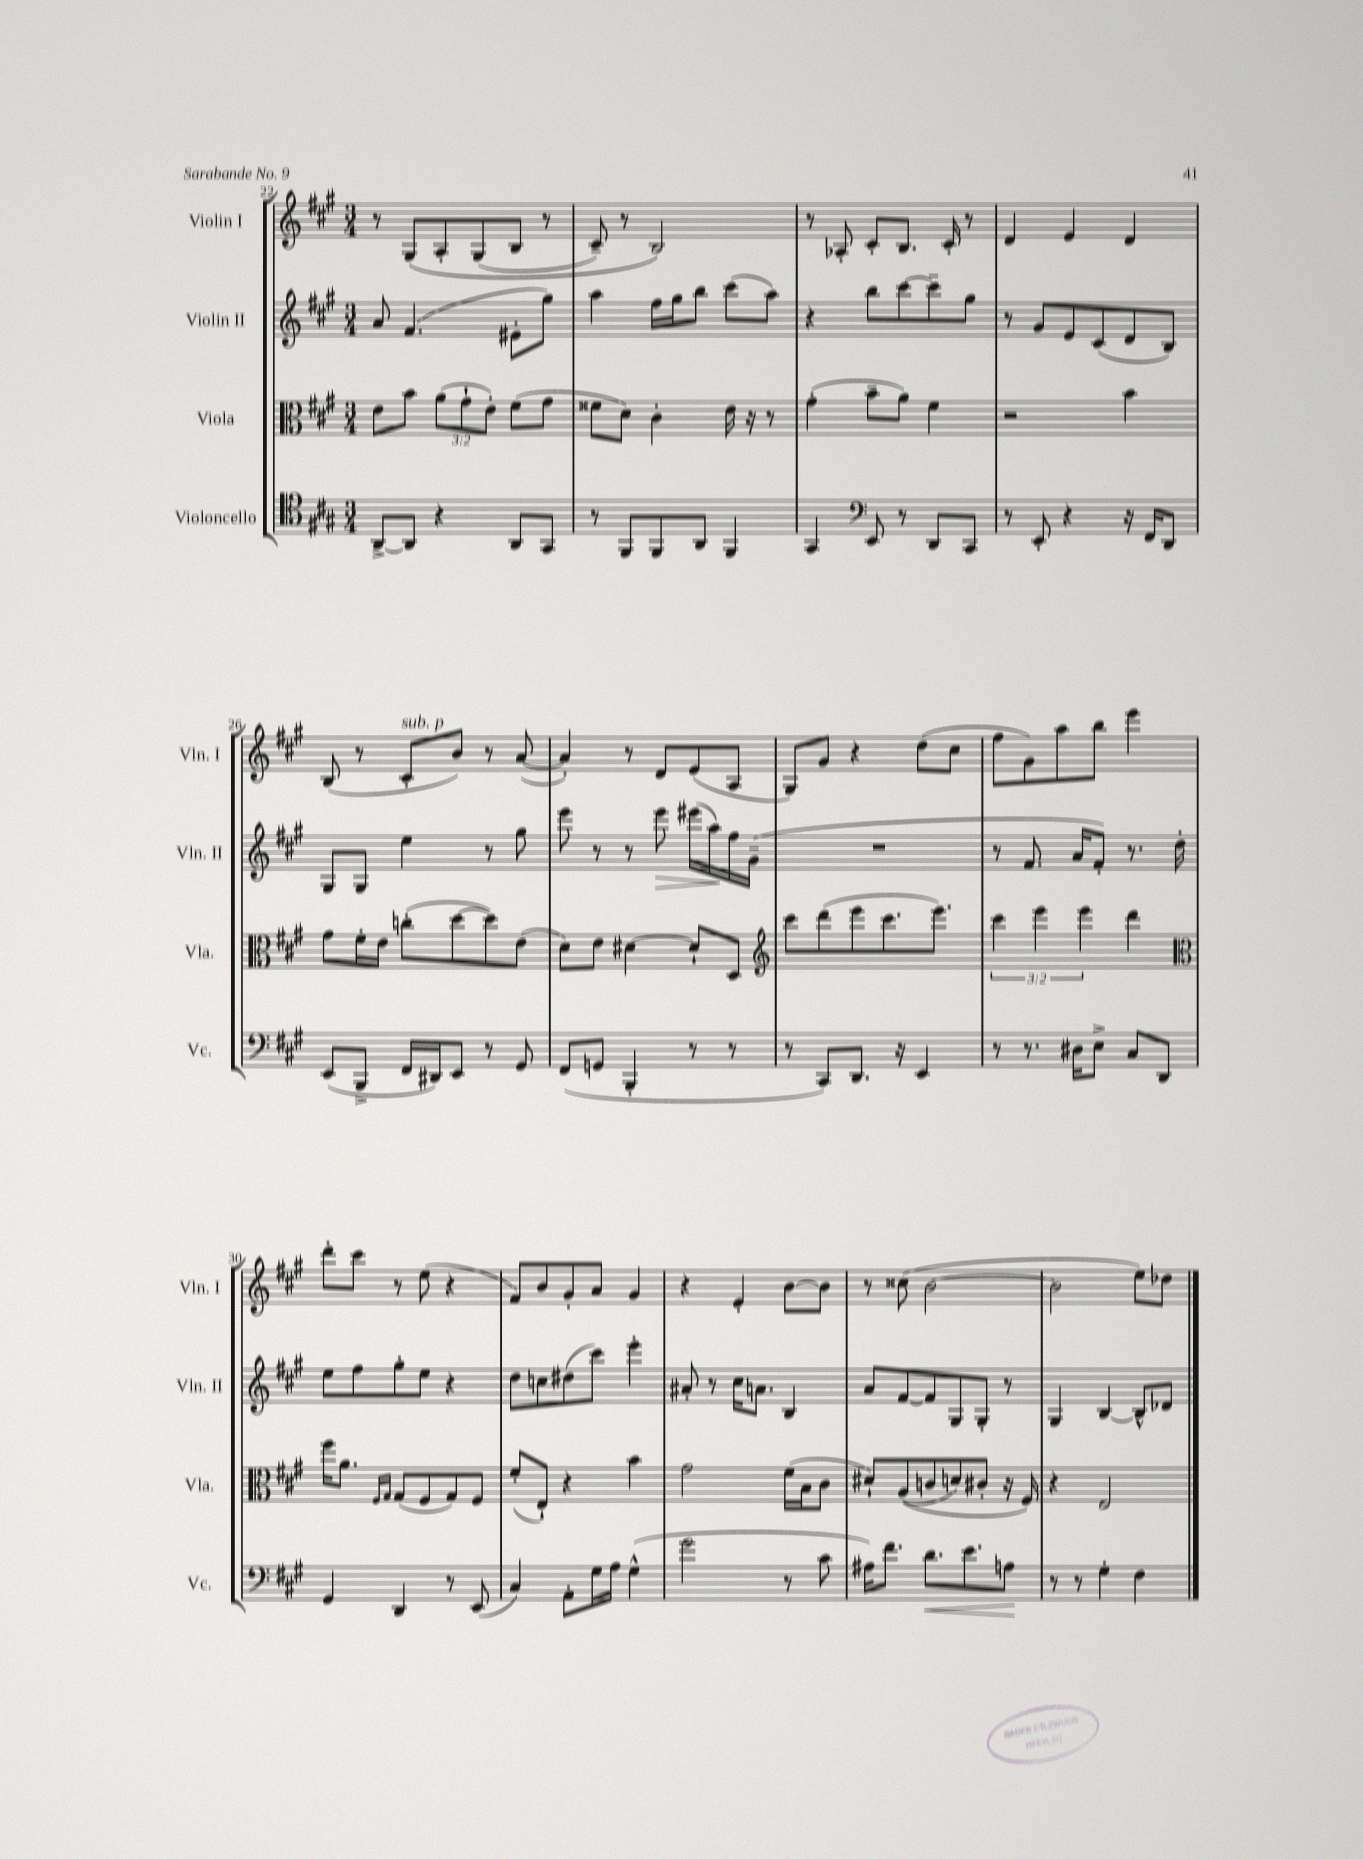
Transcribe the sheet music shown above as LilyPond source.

<<
\new StaffGroup <<
\new Staff = "s0" \with { instrumentName = "Violin I" shortInstrumentName = "Vln. I" } {
    \clef treble \key a \major \numericTimeSignature \time 3/4
    r8 gis8\( a8-. gis8( b8 r8 |
    cis'8--) r8 b2\) |
    r8 aes8-. cis'8-. b8. cis'16-. r8 |
    d'4 e'4 d'4 |
    b8( r8 cis'8-.^\markup { \italic "sub. p" } b'8) r8 a'8~( |
    a'4-.) r8 d'8 e'8( a8 |
    gis8) gis'8 r4 d''8( cis''8 |
    fis''8 gis'8) a''8 b''8 e'''4 |
    d'''8-. cis'''8 r8 e''8( r4 |
    fis'8) b'8 gis'8-. a'8 gis'4 |
    r4 e'4-. b'8~ b'8 |
    r8 cisis''8( b'2~ |
    b'2 e''8) des''8 \bar "|." |
}
\new Staff = "s1" \with { instrumentName = "Violin II" shortInstrumentName = "Vln. II" } {
    \clef treble \key a \major \numericTimeSignature \time 3/4
    a'8 fis'4.( eis'8-. gis''8) |
    a''4 fis''16 gis''16 b''8 cis'''8( a''8) |
    r4 b''8 cis'''8~ cis'''8-- gis''8 |
    r8 gis'8 e'8 cis'8( d'8 b8) |
    gis8 gis8 e''4 r8 gis''8 |
    e'''8 r8 r8 e'''8\> eis'''16( a''16\!) fis''16 gis'16--( |
    R2. |
    r8 fis'8. a'16 fis'8-.) r8. d''16-. |
    e''8 fis''8 gis''8-. e''8 r4 |
    d''8 c''8 dis''8( cis'''8) e'''4-. |
    ais'8-. r8 cis''16 a'8. b4 |
    a'8 fis'8~ fis'8 gis8 gis8-. r8 |
    gis4 b4~ b8-^ des'8 \bar "|." |
}
\new Staff = "s2" \with { instrumentName = "Viola" shortInstrumentName = "Vla." } {
    \clef alto \key a \major \numericTimeSignature \time 3/4 \override Staff.TupletNumber.text = #tuplet-number::calc-fraction-text
    e'8 b'8 \tuplet 3/2 { a'8( gis'8-! e'8-.) } fis'8( gis'8 |
    fisis'8 d'8) cis'4-. e'16 r16 r8 |
    gis'4-.( b'8-- a'8) fis'4 |
    r2 b'4 |
    gis'8 fis'16-. e'16 c''8-.( d''8~ d''8) e'8( |
    d'8) e'8 dis'4~ dis'8-! d8 |
    \clef treble cis'''8 d'''8( e'''8 cis'''8. e'''8.) |
    \tuplet 3/2 { cis'''4 e'''4 e'''4 } d'''4 |
    \clef alto fis''16 a'8. \grace { fis16 gis16 } gis8( fis8 gis8) fis8 |
    fis'8-.( e8-!) r4 b'4 |
    gis'2 fis'16( b16 cis'8 |
    dis'8-!) a8(\( c'8 d'8) cis'8-. r16 fis16\) |
    r4 e2 \bar "|." |
}
\new Staff = "s3" \with { instrumentName = "Violoncello" shortInstrumentName = "Vc." } {
    \clef tenor \key a \major \numericTimeSignature \time 3/4
    a,8~-> a,8 r4 a,8 gis,8 |
    r8 fis,8 fis,8 a,8 fis,4 |
    gis,4 \clef bass e,8 r8 d,8 cis,8 |
    r8 e,8-. r4 r16 fis,16 d,8 |
    e,8( b,,8-> fis,16 dis,16) e,8 r8 gis,8 |
    fis,8( g,8 b,,4-. r8 r8 |
    r8 cis,8) d,8. r16 e,4 |
    r8 r8. dis16 e8-> cis8 d,8 |
    gis,4 d,4 r8 e,8( |
    cis4) a,8-. gis16 a16 gis4-^( |
    gis'2 r8 cis'8 |
    ais16) fis'8. d'8.\< e'8. a8\! |
    r8 r8 gis4-. fis4 \bar "|." |
}
>>
>>
\layout { \context { \Score currentBarNumber = #22 } }
